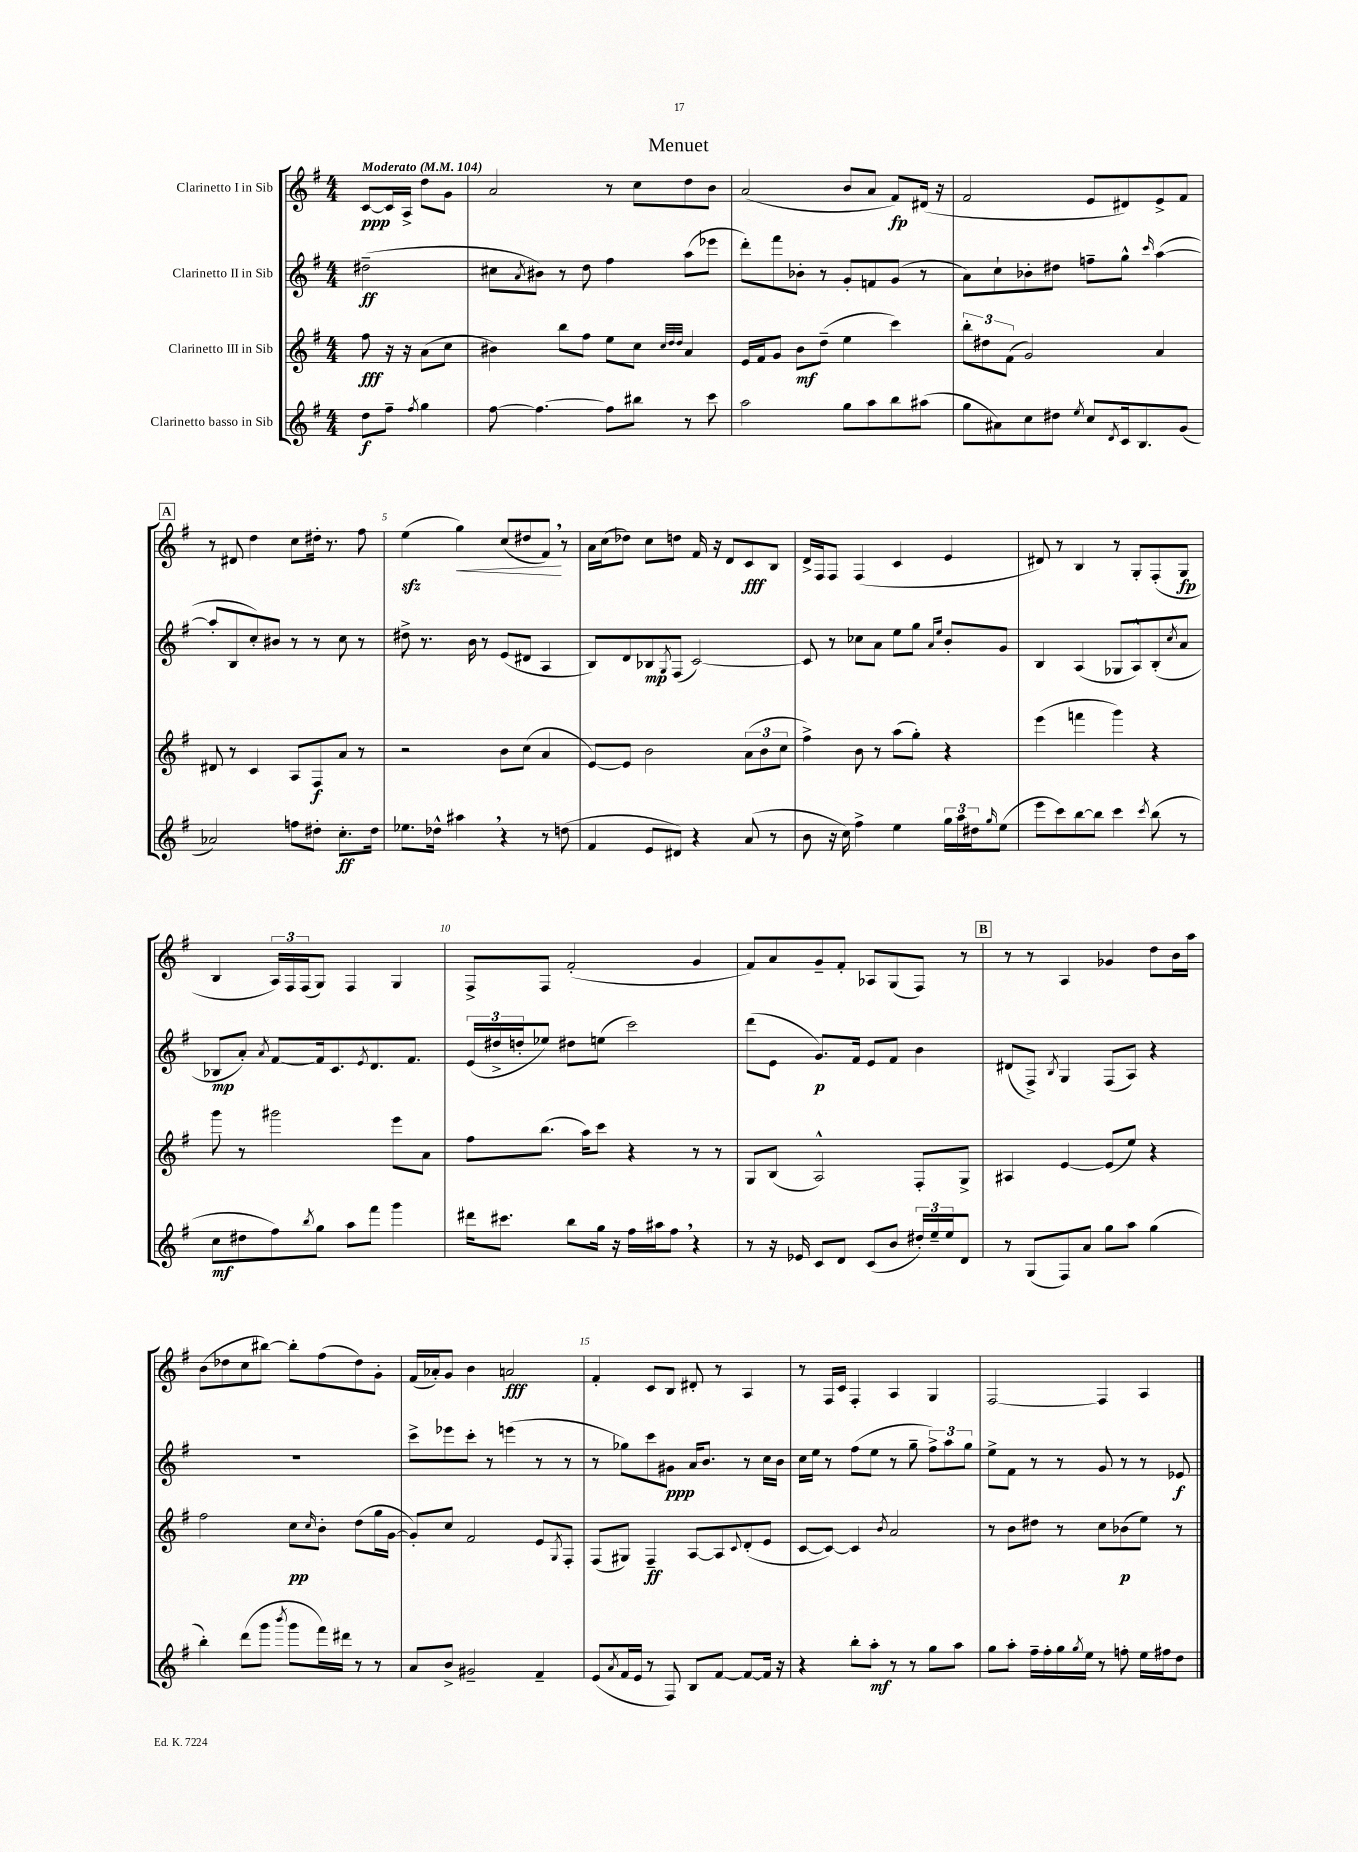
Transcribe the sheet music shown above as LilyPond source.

\header { title = "Menuet" }
<<
\new StaffGroup <<
\new Staff = "s0" \with { instrumentName = "Clarinetto I in Sib" } {
    \clef treble \key g \major \numericTimeSignature \time 4/4 \partial 2 \tempo "Moderato" 4 = 104
    c'8~\ppp c'16 a16-> d''8 g'8 |
    a'2 r8 c''8 d''8 b'8 |
    a'2( b'8 a'8 fis'8\fp) dis'16( r16 |
    fis'2 e'8 dis'8) e'8-> fis'8 |
    \mark \markup { \box "A" } r8 dis'8 d''4 c''8 dis''16-. r8. fis''8 |
    e''4\sfz( g''4\<) c''8( dis''8 fis'8\!) \breathe r8 |
    a'16 c''16( des''8) c''8 d''8 fis'16 r16 d'8 c'8\fff b8 |
    d'16-> fis16 fis8 fis4( c'4 e'4 |
    dis'8) r8 b4 r8 g8-. fis8-.( g8\fp |
    b4 \tuplet 3/2 { a16) fis16 fis16( } g8) fis4 g4 |
    fis8-> fis8 fis'2-.( g'4 |
    fis'8) a'8 g'8-- fis'8-. aes8 g8( fis8) r8 |
    \mark \markup { \box "B" } r8 r8 a4 ges'4 d''8 b'16 a''16 |
    b'8( des''8 c''8 bis''8~) bis''8-. fis''8( des''8) g'8-. |
    fis'16( aes'16-.) g'8 b'4 a'2\fff |
    fis'4-. c'8 b8 dis'8-. r8 a4 |
    r8 fis16 c'16 fis4-. a4 g4 |
    fis2~ fis4 a4 \bar "|." |
}
\new Staff = "s1" \with { instrumentName = "Clarinetto II in Sib" } {
    \clef treble \key g \major \numericTimeSignature \time 4/4 \partial 2
    dis''2--\ff( |
    cis''8 \acciaccatura { a'8 } bis'8) r8 d''8 fis''4 a''8( ees'''8 |
    d'''8-.) fis'''8 bes'8-. r8 g'8-. f'8 g'8( r8 |
    a'8) c''8-! bes'8-. dis''8 f''8-- g''8-^ \grace { c'''16 } a''4~( |
    \mark \markup { \box "A" } a''8-. b8 c''8-.) bis'8 r8 r8 c''8 r8 |
    dis''8-> r8. b'16 r8 e'8( dis'8 a4 |
    b8) d'8 bes8\mp \acciaccatura { g8 } fis8( c'2~) |
    c'8 r8 ces''8 a'8 e''8 g''8 \grace { a'16 e''16 } b'8-. g'8 |
    b4 a4( ges8 a8-^) b8-.( \acciaccatura { c''8 } a'8 |
    bes8\mp a'8-.) \acciaccatura { a'8 } fis'8~ fis'16 c'8. \acciaccatura { e'8 } d'8. fis'8. |
    \tuplet 3/2 { e'16( dis''16-> d''16-. } ees''8) dis''8 e''8( c'''2) |
    d'''8( e'8 g'8.\p) fis'16 e'8 fis'8 b'4 |
    \mark \markup { \box "B" } dis'8( fis8->) \acciaccatura { b8 } g4 fis8( a8) r4 |
    R1 |
    c'''8-> ees'''8 c'''8-. r8 e'''4( r8 r8 |
    r8 ges''8) c'''8 gis'8\ppp a'16 b'8. r8 c''16 b'16 |
    c''16 e''16 r8 fis''8( e''8 r8 g''8-- \tuplet 3/2 { fis''8->) a''8 g''8 } |
    e''8-> fis'8 r8 r8 g'8 r8 r8 ees'8\f \bar "|." |
}
\new Staff = "s2" \with { instrumentName = "Clarinetto III in Sib" } {
    \clef treble \key g \major \numericTimeSignature \time 4/4 \partial 2
    fis''8\fff r16 r16 a'8( c''8 |
    bis'4) b''8 fis''8 e''8 c''8 \grace { c''32 d''32 d''32 } a'4 |
    e'16 fis'16 g'8 b'8\mf d''8--( e''4 c'''4) |
    \tuplet 3/2 { b''8-. dis''8 fis'8( } g'2) a'4 |
    \mark \markup { \box "A" } dis'8 r8 c'4 a8 fis8\f a'8 r8 |
    r2 b'8 c''8( a'4 |
    e'8~) e'8 b'2 \tuplet 3/2 { a'8( b'8 c''8 } |
    fis''4->) b'8 r8 a''8( g''8-.) r4 |
    e'''4( f'''4 g'''4) r4 |
    g'''8 r8 gis'''2 e'''8 a'8 |
    fis''8 b''8.( a''16) c'''8 r4 r8 r8 |
    g8 b8( a2-^) fis8-. g8-> |
    \mark \markup { \box "B" } ais4 e'4~ e'8( e''8) r4 |
    fis''2 c''8\pp \grace { c''16 } b'8-. d''8( g''16 g'16~ |
    g'8-.) c''8 fis'2 e'8 \acciaccatura { g8 } fis8-. |
    fis8( gis8) fis4--\ff a8~ a8 \appoggiatura { c'8 } d'8-.( e'8 |
    c'8~ c'8~) c'4 \acciaccatura { b'8 } a'2 |
    r8 b'8 dis''8 r8 c''8 bes'8\p( e''8) r8 \bar "|." |
}
\new Staff = "s3" \with { instrumentName = "Clarinetto basso in Sib" } {
    \clef treble \key g \major \numericTimeSignature \time 4/4 \partial 2
    d''8\f fis''8-- \acciaccatura { fis''8 } g''4 |
    fis''8~ fis''4.~ fis''8 bis''8 r8 c'''8 |
    a''2 g''8 a''8 b''8 ais''8( |
    g''8 ais'8) c''8 dis''8 \acciaccatura { e''8 } c''8 \acciaccatura { d'8 } c'16 b8. g'8( |
    \mark \markup { \box "A" } aes'2) f''8 dis''8-. c''8.-.\ff dis''16 |
    ees''8. des''16-^ ais''4 \breathe r4 r8 d''8( |
    fis'4 e'8 dis'8) r4 a'8( r8 |
    b'8 r16 c''16) fis''4-> e''4 \tuplet 3/2 { g''16 a''16 dis''16 } \grace { g''16 } e''8( |
    e'''8 c'''8) b''8~ b''8 c'''4 \acciaccatura { c'''8 } b''8( r8 |
    c''8\mf dis''8 fis''8) \acciaccatura { b''8 } g''8 a''8 fis'''8 g'''4 |
    dis'''16 cis'''8. b''8 g''16 r16 fis''16 ais''16 fis''8 \breathe r4 |
    r8 r16 ees'16 c'8 d'8 c'8( b'8 \tuplet 3/2 { dis''16-.) e''16-- e''16 } d'8 |
    \mark \markup { \box "B" } r8 g8( fis8) a'8 g''8 a''8 g''4( |
    b''4-.) d'''8( g'''8 \acciaccatura { b'''8 } g'''8 fis'''16) dis'''16 r8 r8 |
    a'8 b'8-> gis'2-- fis'4-- |
    e'8( \acciaccatura { a'8 } fis'16 e'16 r8 fis8) b8 fis'8~ fis'8~ fis'16 r16 |
    r4 b''8-. a''8-.\mf r8 r8 g''8 a''8 |
    g''8 a''8-. fis''16-- fis''16-. g''16 \acciaccatura { g''8 } e''16 r8 f''8-. e''16 fis''16 d''8 \bar "|." |
}
>>
>>
\layout { \context { \Score \override BarNumber.break-visibility = ##(#f #t #t) barNumberVisibility = #(every-nth-bar-number-visible 5) } }
